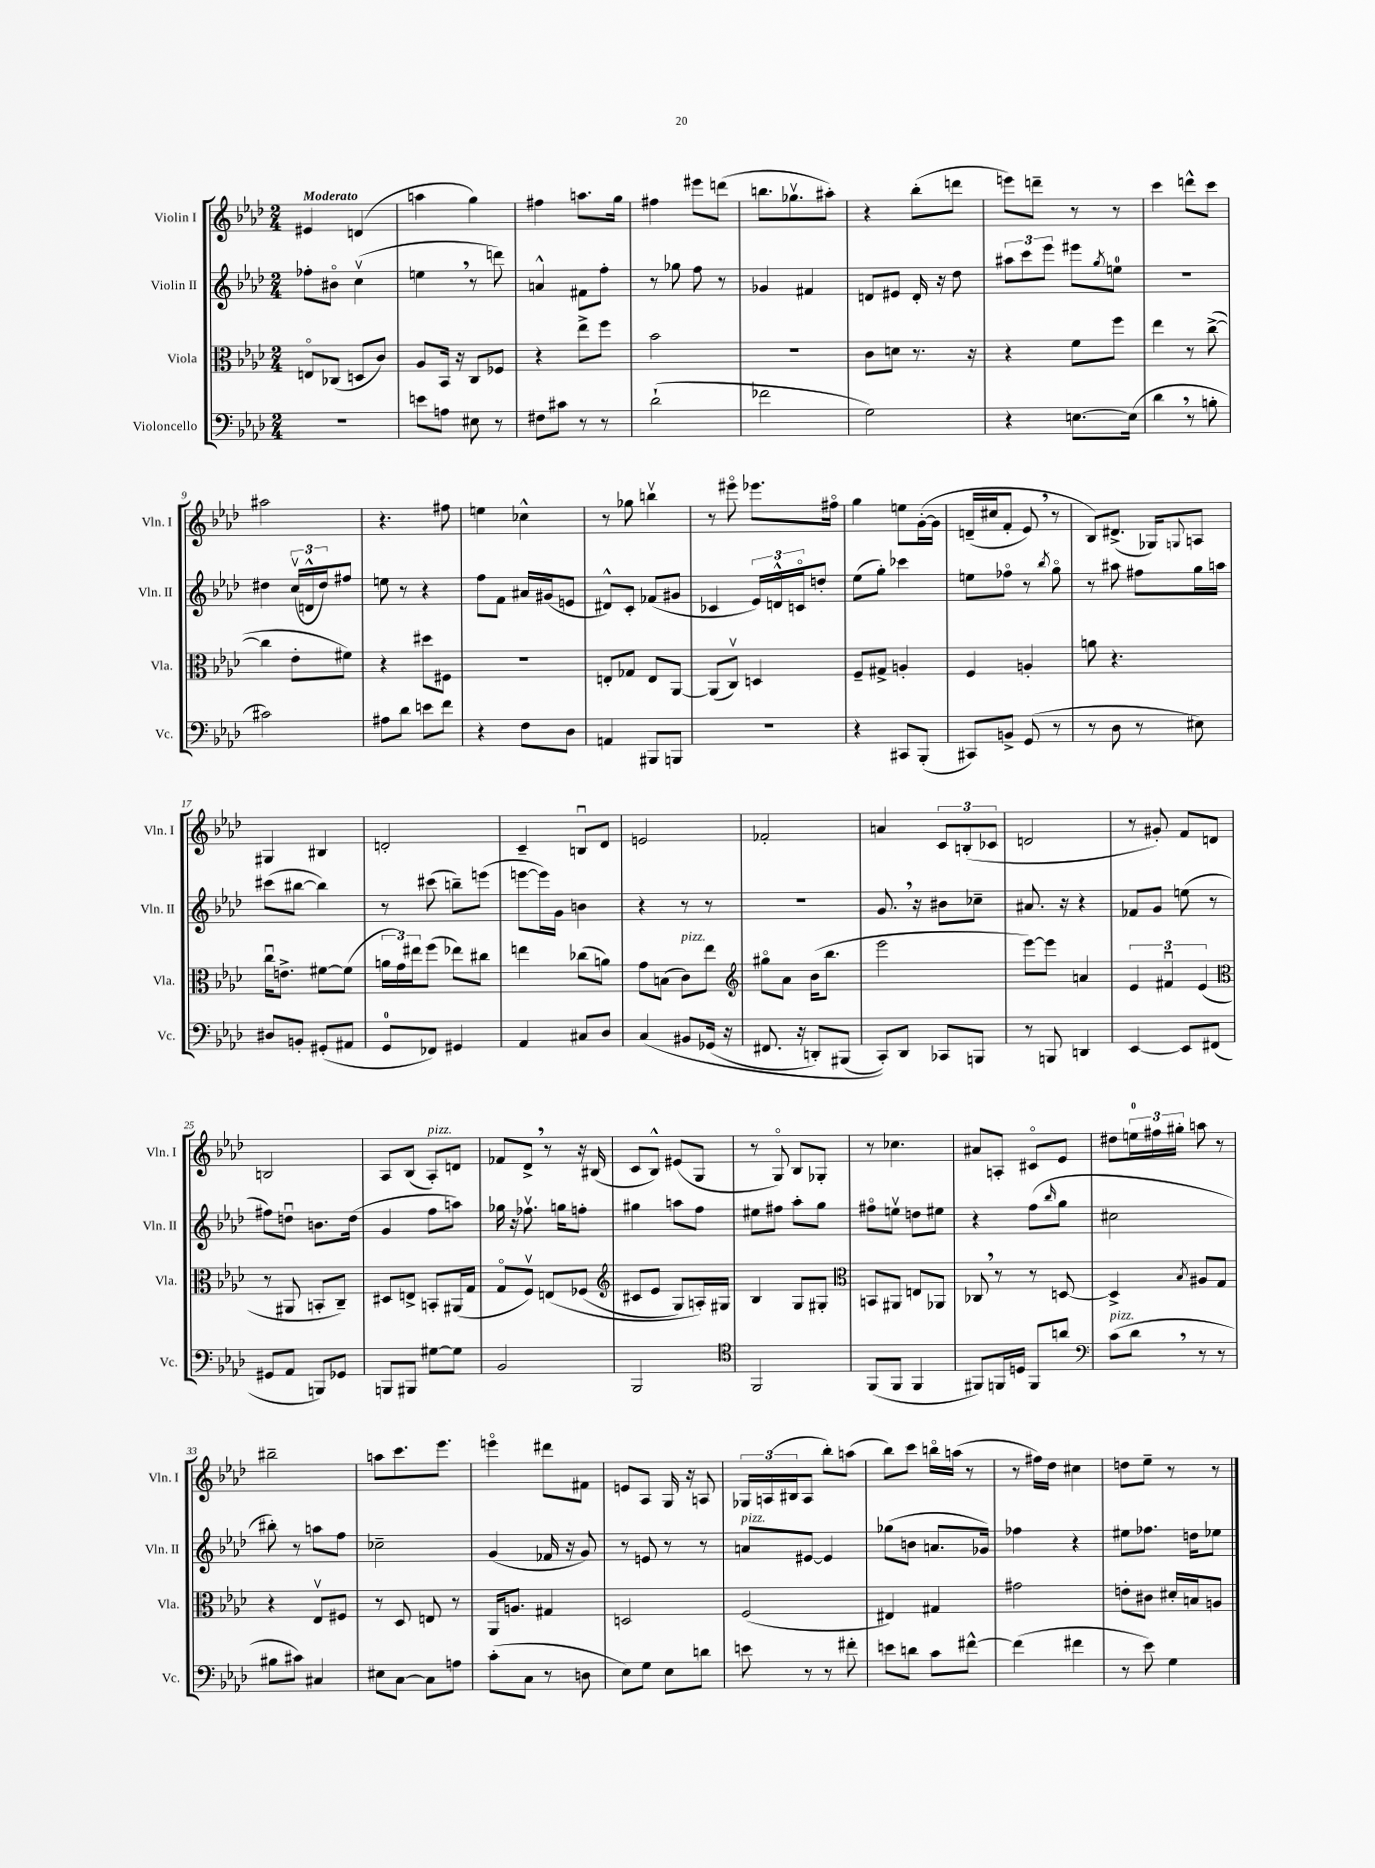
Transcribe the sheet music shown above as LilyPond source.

<<
\new StaffGroup <<
\new Staff = "s0" \with { instrumentName = "Violin I" shortInstrumentName = "Vln. I" } {
    \clef treble \key aes \major \numericTimeSignature \time 2/4 \tempo "Moderato"
    eis'4 d'4( |
    a''4 g''4) |
    fis''4 a''8. g''16 |
    fis''4 eis'''8 d'''8( |
    b''8. ges''8.\upbow ais''8-.) |
    r4 bes''8-.( d'''8 |
    e'''8) d'''8-- r8 r8 |
    c'''4 d'''8-^ c'''8 |
    ais''2 |
    r4. fis''8 |
    e''4 ces''4-^ |
    r8 ges''8 b''4\upbow |
    r8 eis'''8\flageolet ees'''8. fis''16\flageolet |
    g''4 e''8 g'16~-.\( g'16 |
    d'16--( cis''16 f'8-. ees'8) \breathe r8 |
    bes8\) dis'8.->( ges16) \appoggiatura { g8 } a8 |
    gis4 bis4 |
    d'2-. |
    c'4-- b8\downbow des'8 |
    e'2 |
    fes'2-. |
    a'4 \tuplet 3/2 { c'8 b8-.( ces'8 } |
    d'2 |
    r8 gis'8-.) f'8 d'8 |
    b2 |
    aes8 bes8( aes8-.^\markup { \italic "pizz." }) d'8 |
    fes'8 des'8-> \breathe r8 r16 bis16( |
    c'8 bes8-^) eis'8( g8 |
    r8 g8\flageolet) bes8 ges8-. |
    r8 ces''4. |
    ais'8 a8-. cis'8\flageolet ees'8 |
    dis''8 \tuplet 3/2 { e''16-0 fis''16 gis''16-. } a''8 r8 |
    bis''2-- |
    a''8 c'''8. ees'''8. |
    e'''4\flageolet dis'''8 fis'8 |
    e'8 aes8 g16 r16 a8 |
    \tuplet 3/2 { ges16 a16( bis16 } a8 bes''8-.) a''8( |
    bes''8) c'''8 b''16\flageolet a''16( r8 |
    r8 fis''16) des''16 cis''4 |
    d''8 ees''8-- r8 r8 \bar "|." |
}
\new Staff = "s1" \with { instrumentName = "Violin II" shortInstrumentName = "Vln. II" } {
    \clef treble \key aes \major \numericTimeSignature \time 2/4
    fes''8-. bis'8\flageolet c''4\upbow( |
    e''4 \breathe r8 d'''8) |
    a'4-^ fis'8 f''8-. |
    r8 ges''8 f''8 r8 |
    ges'4 fis'4 |
    d'8 eis'8 d'16-. r16 des''8 |
    \tuplet 3/2 { ais''8 c'''8 ees'''8 } eis'''8 \acciaccatura { g''8 } e''8-0 |
    R2 |
    dis''4 \tuplet 3/2 { c''16\upbow( d'16-^ dis''16) } fis''8 |
    e''8 r8 r4 |
    f''8 f'8 ais'16 gis'16( e'8 |
    dis'8-^) c'8-. fes'8( gis'8 |
    ces'4 \tuplet 3/2 { ees'16) d'16-^ c'16\flageolet } d''8-. |
    ees''8( g''8-.) ces'''4 |
    e''8 fes''8\flageolet r8 \acciaccatura { bes''8 } g''8\flageolet |
    r8 ais''8 fis''8 g''16 a''16 |
    cis'''8( bis''8~ bis''4) |
    r8 cis'''8( b''8--) e'''8( |
    e'''8~ e'''16) g'16 b'4 |
    r4 r8 r8 |
    R2 |
    g'8. \breathe r16 bis'8 ces''8-- |
    ais'8. r16 r4 |
    fes'8 g'8 e''8( r8 |
    fis''8) d''8\downbow b'8. d''16( |
    g'4 f''8 a''8) |
    ges''16 r16 fes''8.\upbow g''16 f''8-. |
    gis''4 a''8 f''8 |
    eis''8 fis''8 aes''8-. g''8 |
    fis''8\flageolet e''8\upbow d''8 eis''8 |
    r4 f''8( \grace { bes''16 } g''8 |
    cis''2 |
    bis''8-.) r8 a''8 f''8 |
    ces''2-- |
    g'4( fes'16 r16 g'8) |
    r8 e'8 r8 r8 |
    a'8^\markup { \italic "pizz." } eis'8~ eis'4 |
    ges''8( b'8 a'8. ges'16) |
    fes''4 r4 |
    eis''8 fes''8. d''16 ees''8 \bar "|." |
}
\new Staff = "s2" \with { instrumentName = "Viola" shortInstrumentName = "Vla." } {
    \clef alto \key aes \major \numericTimeSignature \time 2/4
    e8\flageolet ces8( d8 c'8) |
    aes8 bes,16 r16 c8 fes8 |
    r4 ees''8-> f''8 |
    bes'2 |
    r2 |
    c'8 d'8 r8. r16 |
    r4 f'8 f''8 |
    ees''4 r8 c''8~->( |
    c''4 ees'8-. fis'8) |
    r4 dis''8 fis8 |
    r2 |
    e8-. ges8 e8 aes,8~ |
    aes,8( c8\upbow) d4 |
    f8-- gis8-> a4-. |
    f4 a4-. |
    a'8 r4. |
    c''16\downbow e'8.-> fis'8~ fis'8( |
    \tuplet 3/2 { a'16 g'16) eis''16 } f''8( ees''8) cis''8 |
    e''4 ces''8( a'8) |
    g'8 b8( c'8^\markup { \italic "pizz." }) ees''8 |
    \clef treble gis''8\flageolet aes'8 bes'16( bes''8. |
    ees'''2 |
    ees'''8~) ees'''8 a'4 |
    \tuplet 3/2 { ees'4 fis'4\downbow ees'4( } |
    \clef alto r8 ais,8 b,8-. c8--) |
    dis8 e8-> b,8-. ais,16( g16 |
    g8\flageolet f8\upbow) e8\( fes8( |
    \clef treble cis'8 ees'8 g8) a16-.\) gis16 |
    bes4 g8 gis8-. |
    \clef alto b,8 ais,8 e8 aes,8 |
    ces8 \breathe r8 r8 d8~ |
    d4-> \acciaccatura { bes8 } ais8 g8 |
    r4 ees8\upbow fis8 |
    r8 des8 e8 r8 |
    aes,16 a8. gis4 |
    d2 |
    f2( |
    eis4) gis4 |
    gis'2 |
    e'8-. cis'8 dis'16-. b16 a8 \bar "|." |
}
\new Staff = "s3" \with { instrumentName = "Violoncello" shortInstrumentName = "Vc." } {
    \clef bass \key aes \major \numericTimeSignature \time 2/4
    R2 |
    e'8 a8 eis8 r8 |
    fis8 cis'8 r8 r8 |
    des'2-!( |
    fes'2 |
    g2) |
    r4 e8.~ e16( |
    des'4 \breathe r8 b8-. |
    cis'2) |
    ais8 des'8 e'8 f'8 |
    r4 f8 des8 |
    a,4 bis,,8 b,,8 |
    R2 |
    r4 cis,8 bes,,8-.( |
    cis,8) b,8-> g,8( r8 |
    r8 des8 r8 eis8) |
    dis8 b,8-. gis,8-.( ais,8 |
    g,8-0 fes,8) gis,4 |
    aes,4 cis8 des8 |
    c4\( bis,8 ges,16( r16 |
    fis,8. r16 d,8-.) bis,,8( |
    c,8-.)\) des,8 ces,8 b,,8 |
    r8 b,,8 d,4 |
    ees,4~ ees,8 fis,8( |
    gis,8 aes,8 b,,8) ges,8 |
    b,,8 bis,,8 gis8~ gis8 |
    bes,2 |
    bes,,2 |
    \clef tenor f,2 |
    f,8( f,8 f,4 |
    fis,8) f,16 d16 f,8 a'8 |
    \clef bass c'8^\markup { \italic "pizz." }( des'8 \breathe r8 r8 |
    bis8 cis'8) cis4 |
    eis8 c8~ c8 a8 |
    c'8-.( c8 r8 d8 |
    ees8) g8 ees8 d'8 |
    e'8 r8 r8 fis'8-. |
    e'8 d'8 c'8 fis'8~-^ |
    fis'4( fis'4 |
    r8 ees'8) g4 \bar "|." |
}
>>
>>
